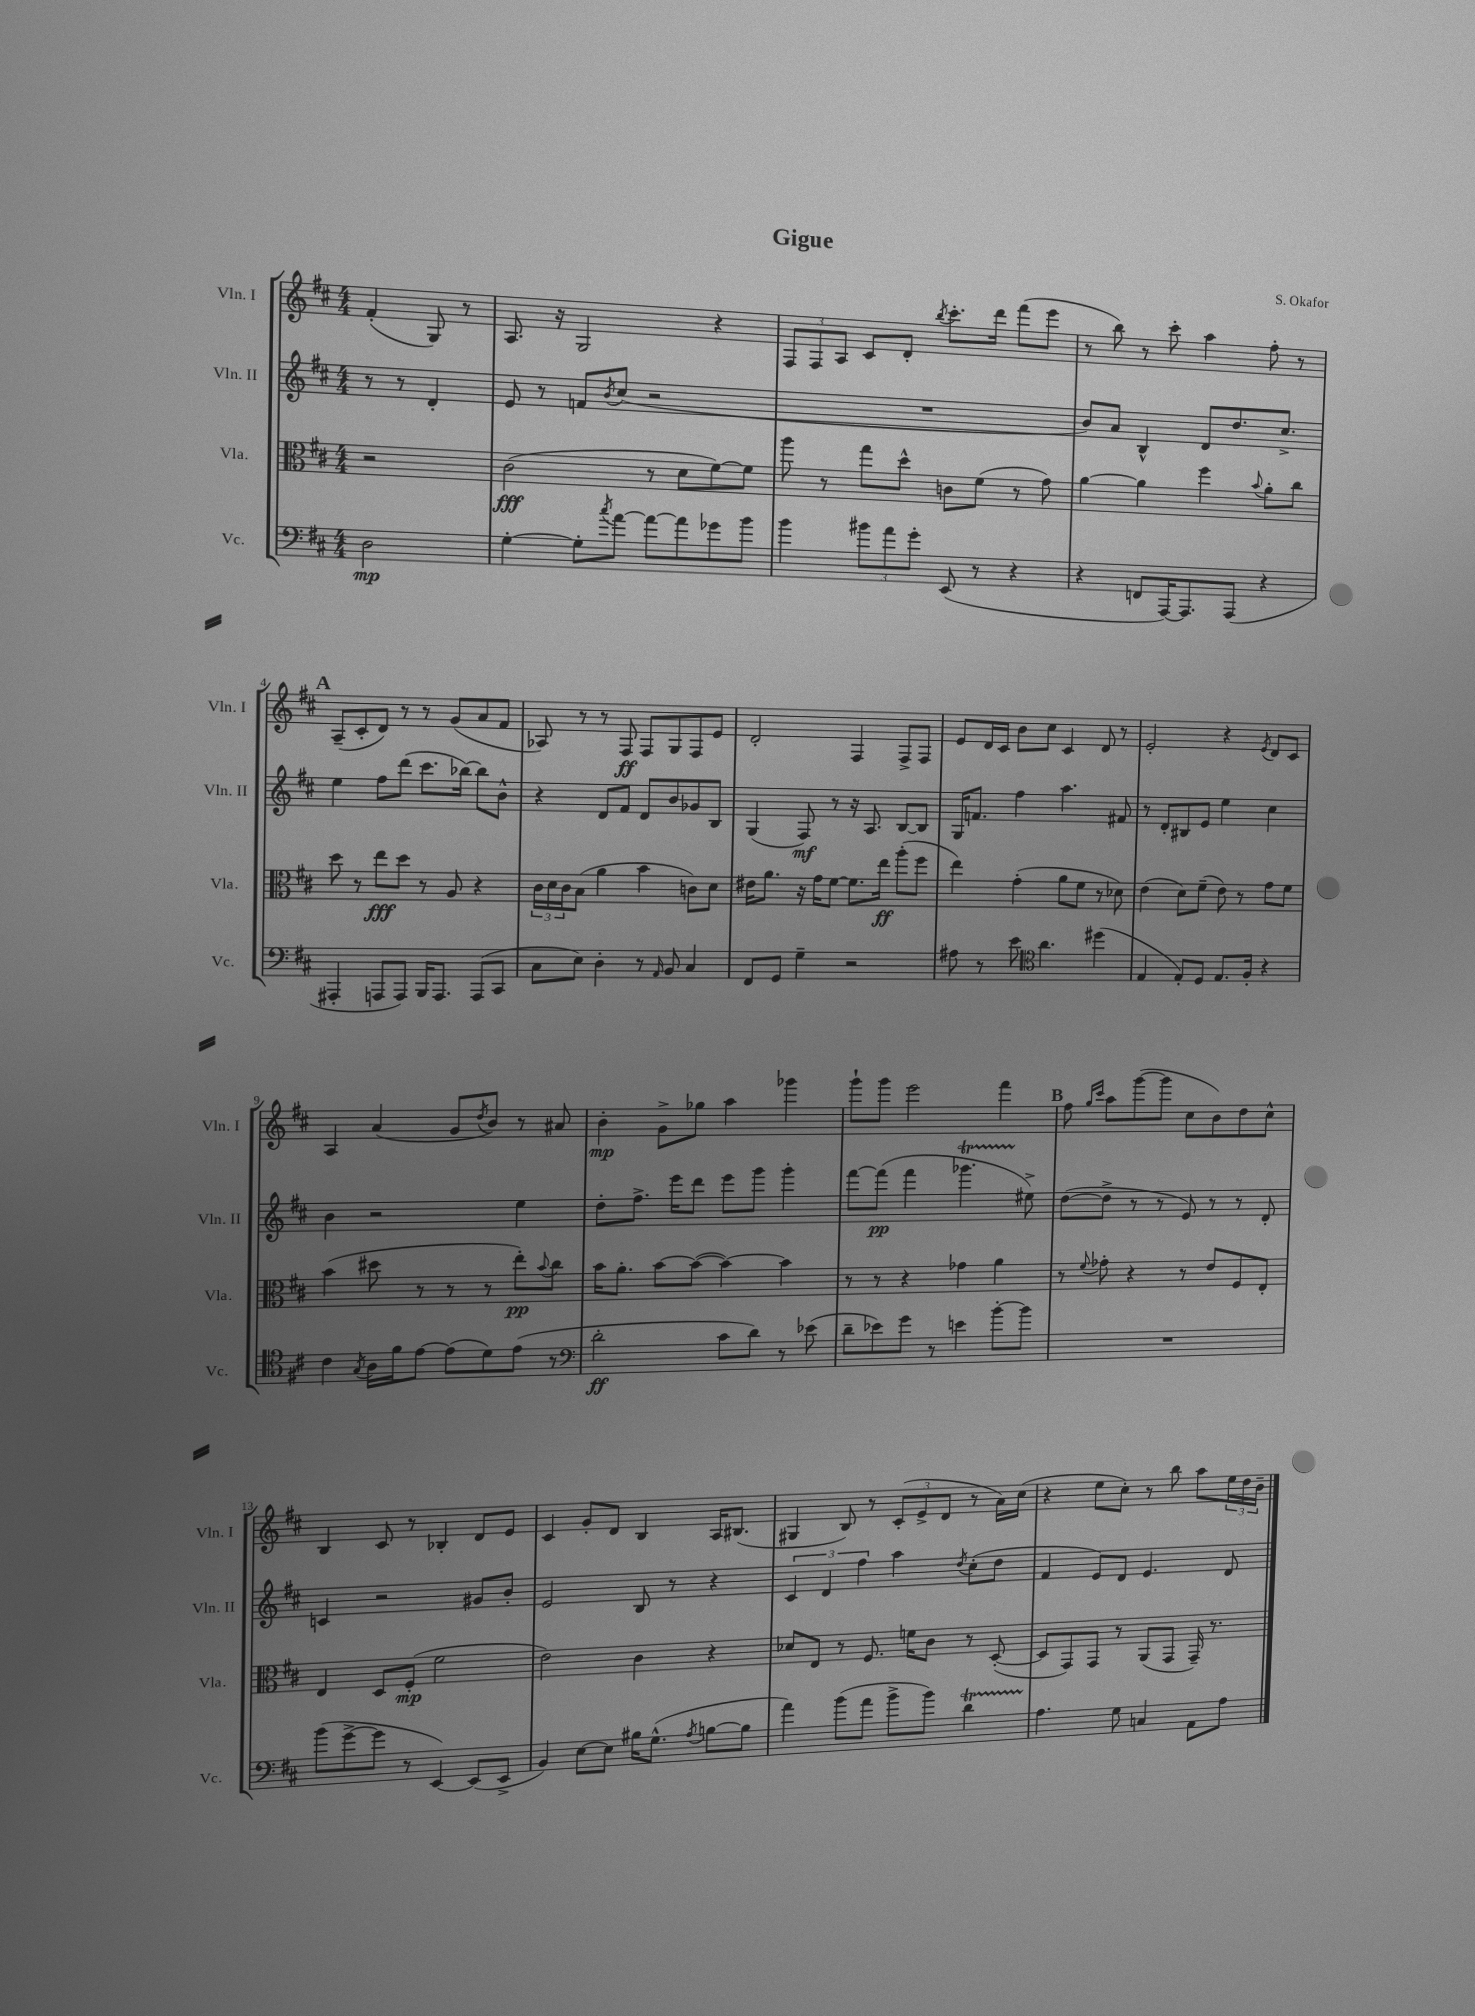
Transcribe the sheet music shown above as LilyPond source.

\header { title = "Gigue" composer = "S. Okafor" }
<<
\new StaffGroup <<
\new Staff = "s0" \with { instrumentName = "Vln. I" shortInstrumentName = "Vln. I" } {
    \clef treble \key d \major \numericTimeSignature \time 4/4 \partial 2
    fis'4-.( g8) r8 |
    a8. r16 g2 r4 |
    \tuplet 3/2 { fis8 fis8 a8 } cis'8 d'8-. \acciaccatura { b''8 } cis'''8.-. d'''16 fis'''8( e'''8 |
    r8 b''8) r8 cis'''8-. a''4 fis''8-. r8 |
    \mark \markup { \bold "A" } a8--( cis'8-. d'8) r8 r8 g'8( a'8 fis'8 |
    aes8) r8 r8 fis8\ff fis8 g8 fis8 e'8 |
    d'2-. fis4 fis8-> fis8 |
    e'8 d'16 cis'16 b'8 cis''8 cis'4 d'8 r8 |
    e'2-. r4 \acciaccatura { e'8 } d'8 cis'8 |
    a4 a'4( g'8 \acciaccatura { d''8 } b'8) r8 ais'8 |
    b'4-.\mp g'8-> ges''8 a''4 ges'''4 |
    g'''8-! g'''8 e'''2 fis'''4 |
    \mark \markup { \bold "B" } fis''8 \grace { g''16 cis'''16 } a''8 g'''8~( g'''8 cis''8 b'8) d''8 cis''8-^ |
    b4 cis'8 r8 bes4-. d'8 e'8 |
    cis'4 g'8-. d'8 b4 a16 bis8.( |
    gis4 b8) r8 \tuplet 3/2 { cis'8-.( e'8-> d'8 } r8 a'16) cis''16( |
    r4 e''8 cis''8-.) r8 b''8 a''8 \tuplet 3/2 { e''16 d''16 b'16-- } \bar "|." |
}
\new Staff = "s1" \with { instrumentName = "Vln. II" shortInstrumentName = "Vln. II" } {
    \clef treble \key d \major \numericTimeSignature \time 4/4 \partial 2
    r8 r8 d'4-. |
    e'8 r8 f'8 \acciaccatura { b'8 } cis''8( r2 |
    R1 |
    b'8) a'8 b4-^ d'8 d''8. cis''8.-> |
    \mark \markup { \bold "A" } e''4 fis''8 d'''8( cis'''8. bes''16~) bes''8 b'8-^ |
    r4 d'8 fis'8 d'8 b'8 ges'8 b8 |
    g4( fis8\mf) r8 r16 a8. b8~ b8 |
    g16 f'8. fis''4 a''4. fis'8 |
    r8 d'8-. bis8 e'8 e''4 cis''4 |
    b'4 r2 e''4 |
    d''8-. fis''8.-> e'''16 d'''8 e'''8 g'''8 g'''4-. |
    fis'''8~ fis'''8\pp( fis'''4 ges'''4.\startTrillSpan eis''8->\stopTrillSpan) |
    \mark \markup { \bold "B" } d''8~( d''8-> r8 r8 e'8) r8 r8 d'8-. |
    c'4 r2 gis'8 b'8-. |
    e'2 b8 r8 r4 |
    \tuplet 3/2 { cis'4 d'4 fis''4 } a''4 \acciaccatura { d''8 } cis''8-.( d''8 |
    fis'4 e'8) d'8 e'4. d'8 \bar "|." |
}
\new Staff = "s2" \with { instrumentName = "Vla." shortInstrumentName = "Vla." } {
    \clef alto \key d \major \numericTimeSignature \time 4/4 \partial 2
    r2 |
    cis'2\fff( r8 d'8 fis'8~) fis'8 |
    a''8 r8 g''8 d''8-^ c'8 fis'8( r8 g'8) |
    a'4~ a'4 fis''4 \appoggiatura { b'8 } a'8-. cis''8 |
    \mark \markup { \bold "A" } d''8 r8 e''8\fff d''8 r8 a8 r4 |
    \tuplet 3/2 { cis'16 d'16 cis'16 } b8( a'4 b'4 c'8) d'8 |
    eis'16 a'8. r16 g'16 fis'8~ fis'8. e''16\ff a''8-.( fis''8 |
    e''4) g'4-.( a'8 fis'8 r8 des'8) |
    e'4( d'8) fis'8--( e'8) r8 g'8 fis'8 |
    b'4( dis''8 r8 r8 r8 e''8-.\pp) \appoggiatura { b'8 } cis''8 |
    b'16 a'8.-. b'8~ b'8~( b'4~) b'4 |
    r8 r8 r4 ges'4 a'4 |
    \mark \markup { \bold "B" } r8 \appoggiatura { fis'8 } ges'8-. r4 r8 e'8 fis8 e8-. |
    e4 d8 fis8-.\mp( fis'2 |
    e'2) cis'4 r4 |
    des'8 e8 r8 fis8. f'16 cis'8 r8 d8~-.( |
    d8 g,8) g,8 r8 a,8( g,8 g,16--) r8. \bar "|." |
}
\new Staff = "s3" \with { instrumentName = "Vc." shortInstrumentName = "Vc." } {
    \clef bass \key d \major \numericTimeSignature \time 4/4 \partial 2
    d2\mp |
    g4~-. g8-. \acciaccatura { cis''8 } a'8~ a'8~ a'8 ges'8 b'8 |
    b'4 \tuplet 3/2 { bis'8 a'8 g'8-. } e,8( r8 r4 |
    r4 f,8 a,,16~) a,,8. a,,8( r4 |
    \mark \markup { \bold "A" } ais,,4-. a,,8 a,,8) b,,16 a,,8. a,,8( cis,8 |
    cis8 e8) d4-. r8 \grace { a,16 } b,8 cis4 |
    fis,8 g,8 g4-- r2 |
    ais8 r8 e'8 \clef tenor a'4. dis''4( |
    e4 e8-.) d8 e8. fis16-. r4 |
    cis'4 \acciaccatura { g8 } a16 fis'16 e'8~ e'8( d'8) e'8( r8 |
    \clef bass d'2-.\ff cis'8 d'8) r8 ees'8( |
    d'8-- ees'8) g'8 r8 e'4 b'8~-. b'8 |
    \mark \markup { \bold "B" } R1 |
    b'8( g'8~-> g'8 r8 e,4~) e,8( e,8-> |
    b,4) e8~ e8 bis16 g8.-^( \acciaccatura { a8 } b8~ b8 |
    a'4) b'8( a'8 b'8-> b'8) d'4\startTrillSpan |
    a4.\stopTrillSpan g8 c4 a,8 a8 \bar "|." |
}
>>
>>
